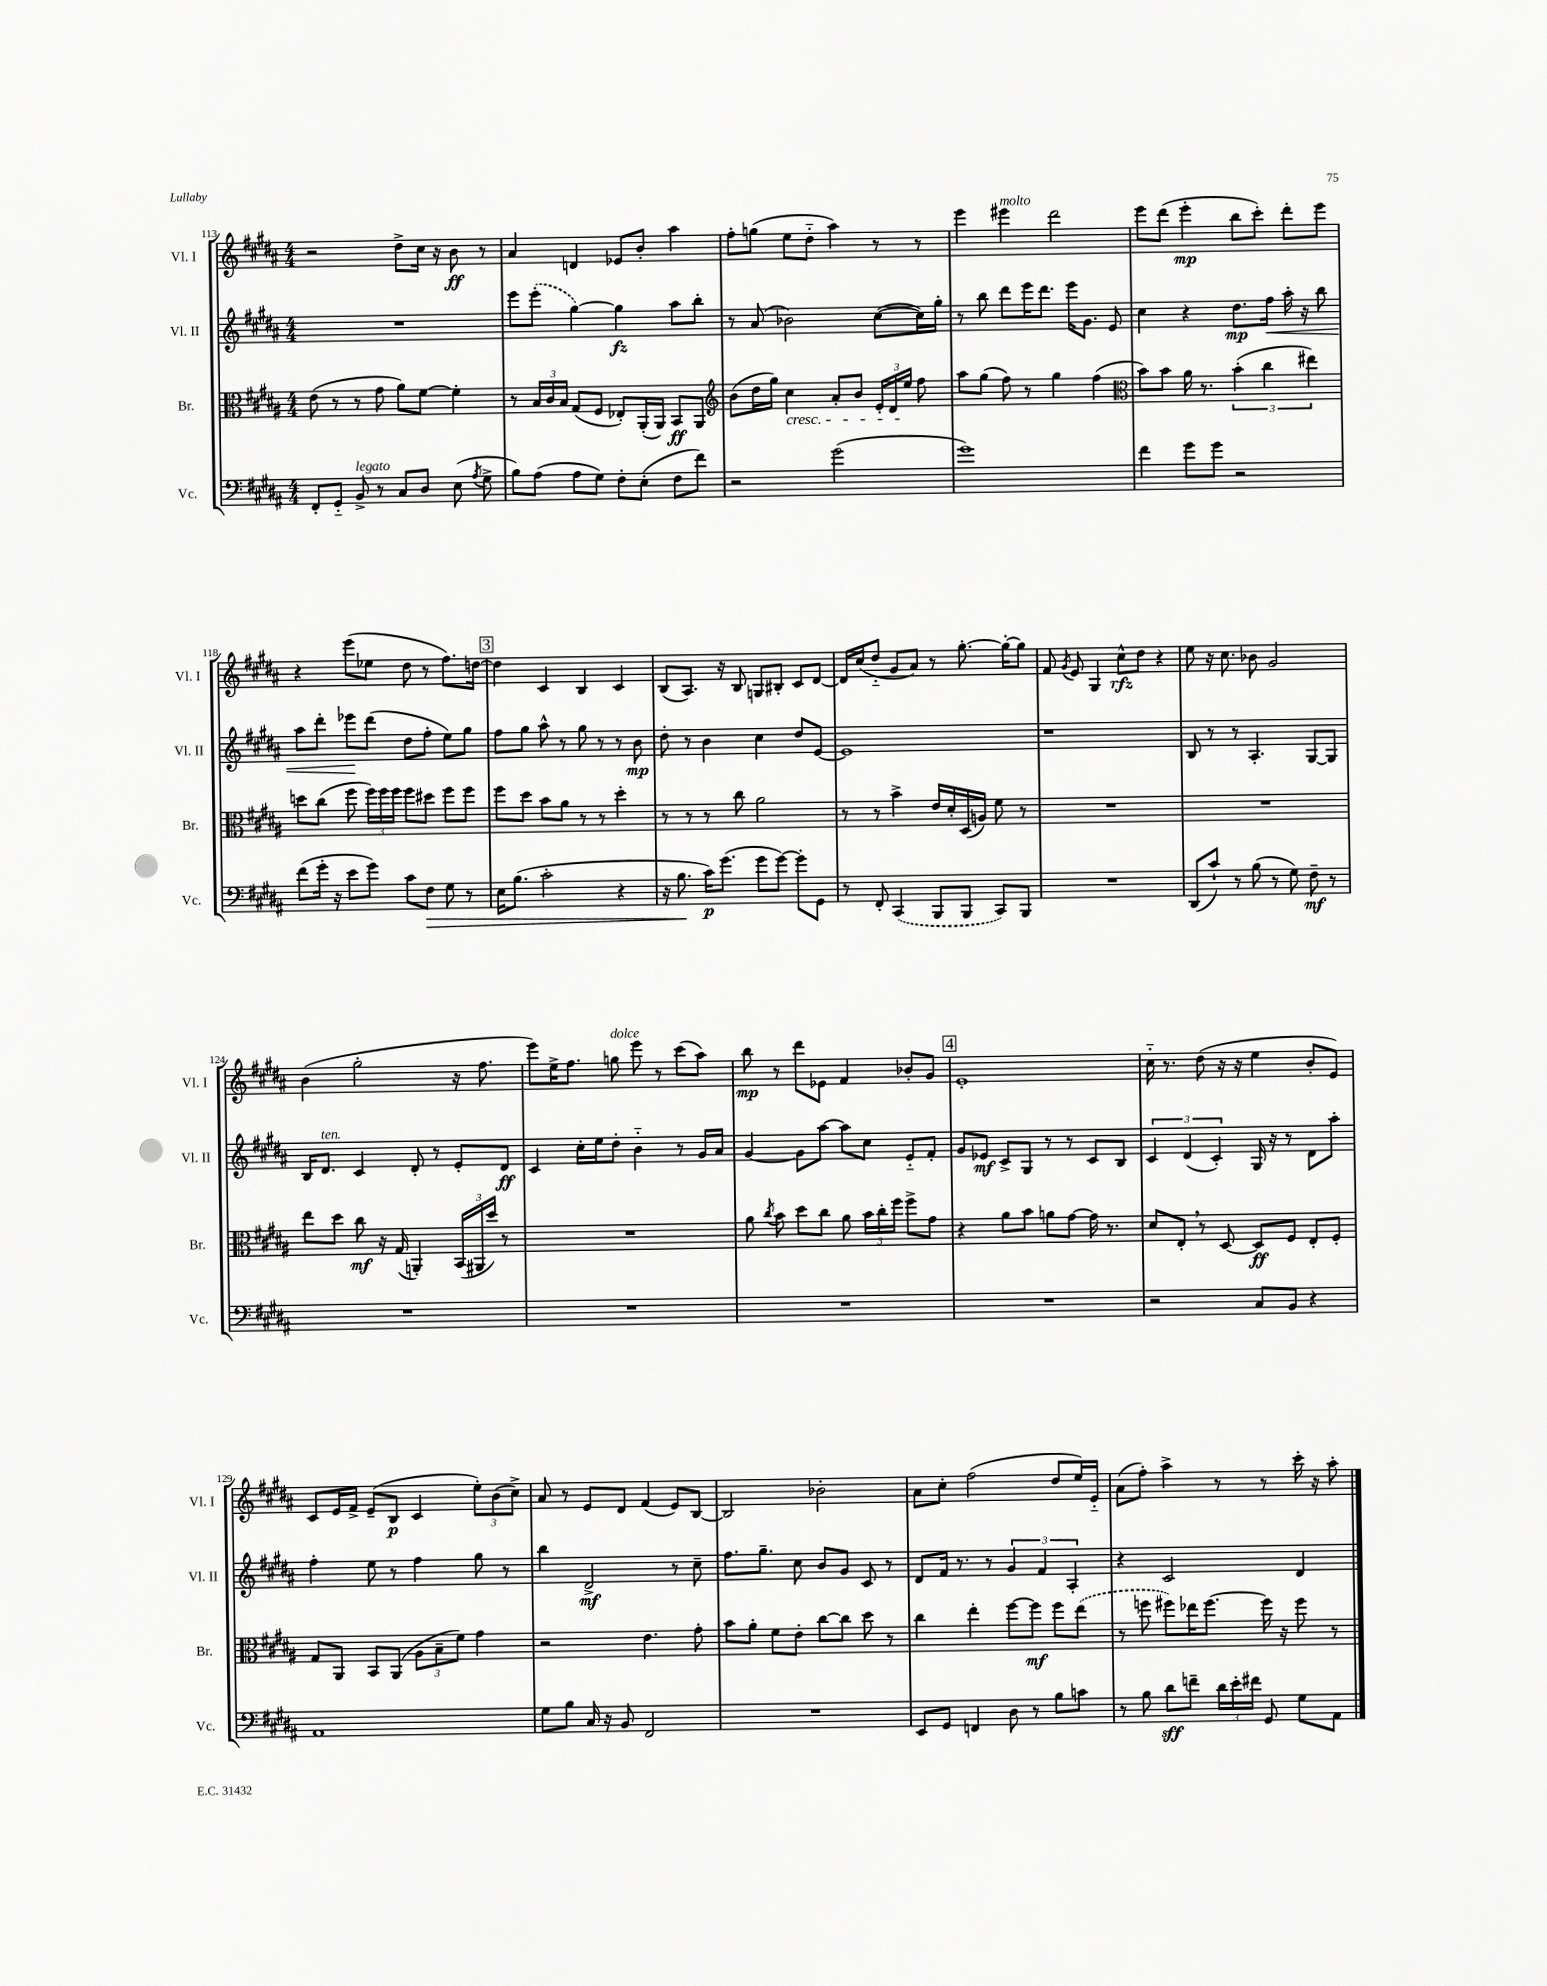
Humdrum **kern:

**kern	**kern	**kern	**kern
*staff4	*staff3	*staff2	*staff1
*clefF4	*clefC3	*clefG2	*clefG2
*k[f#c#g#d#a#]	*k[f#c#g#d#a#]	*k[f#c#g#d#a#]	*k[f#c#g#d#a#]
*M4/4	*M4/4	*M4/4	*M4/4
8FF#'	(8e	1r	2r
8GG#'~	8r	.	.
8BB^	8r	.	.
8r	8g#	.	.
8C#	8a#)	.	8dd#^
8D#	[8f#	.	16cc#
.	.	.	16r
(8E	4f#']	.	8b
8qA#	.	.	.
8G#^	.	.	8r
=	=	=	=
8B)	8r	8eee	4a#
(8A#	24B	(8eee'	.
.	24c#	.	.
.	24B	.	.
8A#	(8G#	[4gg#)	4d
8G#)	8F#	.	.
8F#'	8E-')	4gg#]	8e-
(8E'	(16AA#'	.	8b'
.	16AA#)	.	.
8F#	8BB	8aa#	4aa#
8f#)	8AA#	8bb'	.
=	=	=	=
*	*clefG2	*	*
2r	(8b	8r	8ff#'
.	16dd#	(8a#	(8gg
.	16gg#)	.	.
.	4cc#	2b-)	8ee
.	.	.	8dd#'~
(2g#	8a#'	.	4aa#)
.	8b	.	.
.	24e'	([8cc#	8r
.	24d#	.	.
.	24ee	.	.
.	8ff#	16cc#])	8r
.	.	16gg#'	.
=	=	=	=
1g#)	8aa#	8r	4eee
.	(8gg#	8bb	.
.	8ff#)	8ddd#	4eee#
.	8r	16eee	.
.	.	8.ddd#	.
.	4gg#	.	2ddd#
.	.	16eee	.
.	.	8.g#	.
.	(4ff#	.	.
.	.	8e	.
=	=	=	=
*	*clefC3	*	*
4f#	8b)	4cc#	8eee
.	8b	.	(8ddd#
8g#	16a#	4r	4eee'
.	8.r	.	.
8g#	.	.	.
2r	(6b'	8.dd#	8bb
.	.	.	8ccc#')
.	6cc#	.	.
.	.	16ff#	.
.	.	16aa#'	8ddd#'
.	.	16r	.
.	6ee#)	.	.
.	.	8bb	8eee
=	=	=	=
(8f#	8dd	8aa#	4r
16g#'	(8cc#	8ddd#'	.
16r	.	.	.
8e	8ff#	8eee-	(8eee
8g#)	24ff#)	(8ddd#	8ee-
.	24ff#	.	.
.	24ff#	.	.
8c#	8ff#	8dd#	8dd#
8F#	8dd#	8ff#'	8r
8G#	8ff#	8ee)	8.ff#)
8r	8ff#	8gg#	.
.	.	.	[16dd
=	=	=	=
16E	8ff#	8ff#	4dd]
(8.B	.	.	.
.	8dd#	8gg#	.
2c#'	8b	8aa#^^	4c#
.	8a#	8r	.
.	8r	8gg#	4B
.	8r	8r	.
4r	4dd#'	8r	4c#
.	.	8b	.
=	=	=	=
16r	8r	8dd#'	(8B
8.B	.	.	.
.	8r	8r	8.A#)
16c#)	8r	4b	.
(8.g#	.	.	16r
.	8cc#	.	8B
8g#	2a#	4cc#	8G
[8g#)	.	.	8B#'
8g#']	.	8dd#	8c#
8GG#	.	[8e	[8d#
=	=	=	=
8r	8r	1e]	16d#]
.	.	.	(16cc#
8FF#'	8r	.	8dd#'~
(4CC#	4b^	.	8g#
.	.	.	8a#)
8BBB	16e	.	8r
.	16d#'	.	.
8BBB	(16D#	.	[8.gg#'
.	16A)	.	.
8CC#)	8f#	.	.
.	.	.	16gg#'_
8BBB	8r	.	8gg#]
=	=	=	=
1r	1r	1r	8f#
.	.	.	8qg#
.	.	.	8e
.	.	.	4G#
.	.	.	8cc#^^
.	.	.	8dd#
.	.	.	4r
=	=	=	=
(8DD#	1r	8B	8ee
8c#`)	.	8r	16r
.	.	.	8.cc#
8r	.	8r	.
(8B	.	4.A#'	8b-
8r	.	.	2g#
8G#)	.	.	.
8F#~	.	[8G#	.
8r	.	8G#]	.
=	=	=	=
1r	8ee	16B	(4b
.	.	8.d#	.
.	8dd#	.	.
.	8cc#	4c#	2gg#'
.	16r	.	.
.	(16G#	.	.
.	4AA')	8d#'	.
.	.	8r	.
.	(24BB	8e'	16r
.	24AA#	.	.
.	.	.	8.ff#
.	24dd#)	.	.
.	8r	8d#	.
=	=	=	=
1r	1r	4c#	8eee)
.	.	.	16ee^
.	.	.	8.ff#
.	.	16cc#'	.
.	.	16ee	.
.	.	8dd#'	8gg
.	.	4b'~	8eee
.	.	.	8r
.	.	8r	(8ccc#
.	.	16g#	8aa#)
.	.	16a#	.
=	=	=	=
1r	8a#	[4g#	8bb
.	8qcc#	.	.
.	8b	.	8r
.	8dd#	8g#]	8ddd#
.	8cc#	[8aa#	8e-
.	8a#	8aa#]	4f#
.	24b	8cc#	.
.	24cc#'	.	.
.	24ff#	.	.
.	8ff#^	8e'~	8b-'
.	8g#	8f#'	8g#
=	=	=	=
1r	4r	8g#	1e'
.	.	8e-	.
.	8a#	8c#^	.
.	8b	8G#	.
.	8a	8r	.
.	[8g#	8r	.
.	16g#]	8c#	.
.	8.r	.	.
.	.	8B	.
=	=	=	=
2r	8d#	6c#	16cc#'~
.	.	.	8.r
.	8E'	.	.
.	.	(6d#	.
.	8r	.	(8dd#
.	.	6c#')	.
.	[8D#	.	16r
.	.	.	16r
8C#	8D#]	16G#	4ee
.	.	16r	.
8BB	8F#	8r	.
4r	8E'	8d#	8b'
.	8F#'	8aa#'	8e)
=	=	=	=
1AA#	8G#	4ff#'	8c#
.	8AA#	.	16e
.	.	.	16f#^
.	8BB	8ee	(8e~
.	(8AA#	8r	8B
.	12A#	4ff#	4c#
.	12B~	.	.
.	12f#)	.	.
.	4g#	8gg#	12ee')
.	.	.	(12b
.	.	8r	.
.	.	.	12cc#^)
=	=	=	=
8G#	2r	4bb	8a#
8B	.	.	8r
16C#	.	2d#^	8e
16r	.	.	.
8BB	.	.	8d#
2FF#	4.e	.	(4f#
.	.	8r	8e)
.	8g#'	8cc#~	[8B
=	=	=	=
1r	8b	8.ff#	2B]
.	8a#'	.	.
.	.	8.gg#~	.
.	8f#	.	.
.	8e'	8cc#	.
.	[8cc#	8b	2b-'
.	8cc#]	8g#	.
.	8dd#	8c#	.
.	8r	8r	.
=	=	=	=
8EE	4cc#	8d#	8a#
8GG#	.	16f#	8cc#'
.	.	8.r	.
4FF	4ee'	.	(2ff#
.	.	8r	.
8D#	[8ff#	6g#	.
8r	8ff#]	.	.
.	.	6f#	.
8B	8ff#	.	8dd#
.	.	6A#'	.
8c	(8ee	.	16ee)
.	.	.	16e'~
=	=	=	=
8r	8r	4r	(8a#
8B	8ff	.	8ff#')
8d#	8ff#)	2c#	4aa#^
8f~	16ee-	.	.
.	[8.ff#	.	.
24d#	.	.	8r
24e'	.	.	.
24f#	.	.	.
8GG#	16ff#]	.	8r
.	16r	.	.
8G#	8ff#	4d#	16ccc#'
.	.	.	16r
8AA#	8r	.	8aa#'
==	==	==	==
*-	*-	*-	*-
